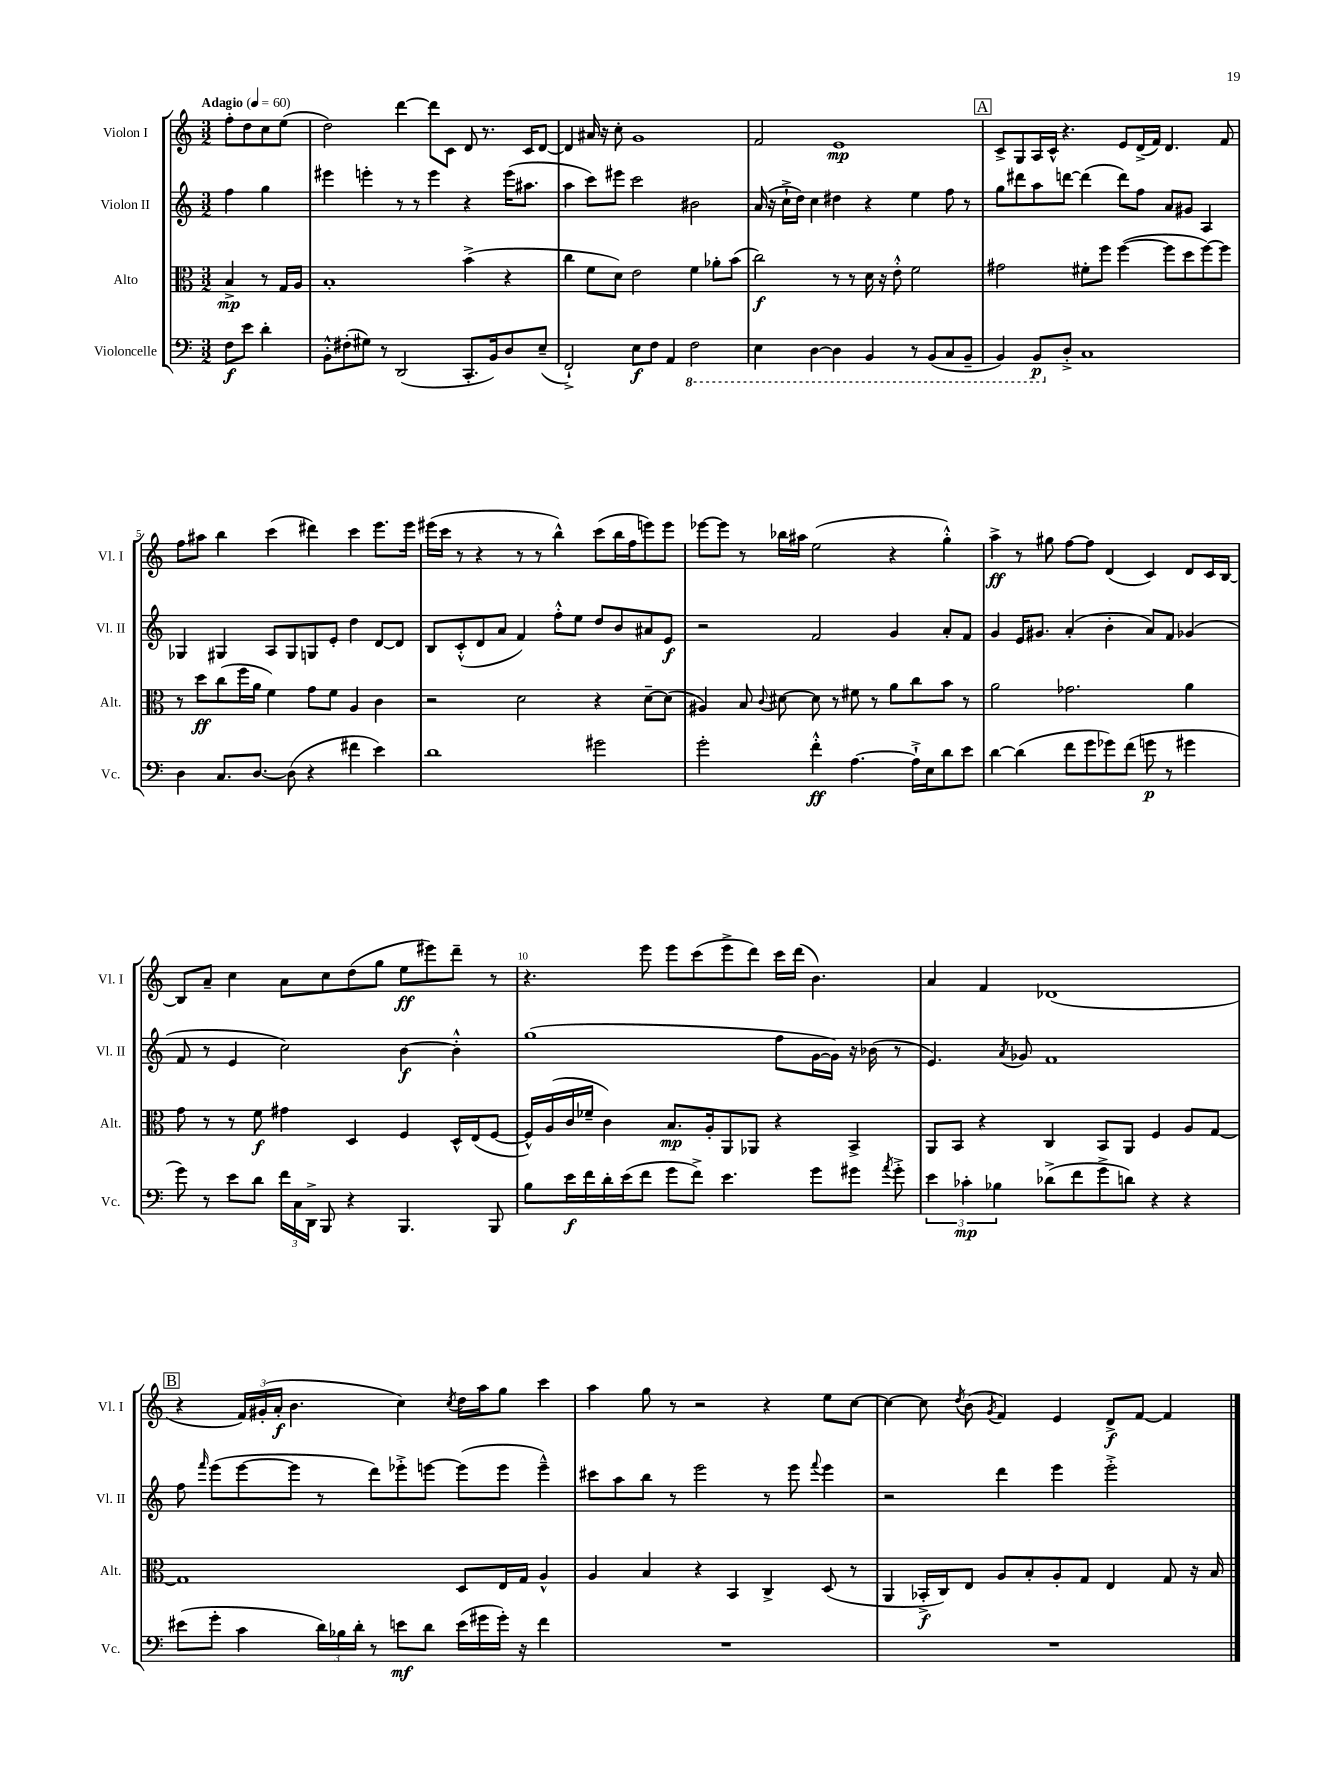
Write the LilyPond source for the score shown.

<<
\new StaffGroup <<
\new Staff = "s0" \with { instrumentName = "Violon I" shortInstrumentName = "Vl. I" } {
    \clef treble \key c \major \numericTimeSignature \time 3/2 \partial 2 \tempo "Adagio" 4 = 60
    \autoBeamOff f''8[-. d''8 c''8 e''8]( |
    d''2) d'''4~ d'''8[ c'8] d'8 r8. c'16[ d'8]~ |
    d'4 ais'16 r16 c''8-. g'1 |
    f'2 e'1\mp |
    \mark \markup { \box "A" } c'8[-> g8 a16 c'16]-^ r4. e'8[ d'16->( f'16]) d'4. f'8 |
    f''8[ ais''8] b''4 c'''4( dis'''4) c'''4 e'''8.[ e'''16] |
    eis'''16[( c'''16] r8 r4 r8 r8 b''4-^) c'''8[( b''16 f''16 e'''8) e'''8] |
    ees'''8[~ ees'''8] r8 bes''16[ ais''16] e''2( r4 g''4-.-^) |
    a''4->\ff r8 gis''8 f''8[~ f''8] d'4( c'4) d'8[ c'16 b16]~ |
    b8[ a'8]-- c''4 a'8[ c''8 d''8( g''8] e''8[\ff eis'''8) d'''8]-- r8 |
    r4. e'''8 e'''8[ c'''8( e'''8-> d'''8]) c'''16[ d'''16]( b'4.) |
    a'4 f'4 des'1( |
    \mark \markup { \box "B" } r4 \tuplet 3/2 { f'16[) gis'16-.( a'16]-.\f } b'4. c''4) \acciaccatura { c''8 } d''16[ a''16 g''8] c'''4 |
    a''4 g''8 r8 r2 r4 e''8[ c''8]~ |
    c''4~ c''8 \acciaccatura { d''8 } b'8( \acciaccatura { g'8 } f'4) e'4 d'8[->\f f'8]~ f'4 \bar "|." |
}
\new Staff = "s1" \with { instrumentName = "Violon II" shortInstrumentName = "Vl. II" } {
    \clef treble \key c \major \numericTimeSignature \time 3/2 \partial 2
    \autoBeamOff f''4 g''4 |
    eis'''4 e'''4-. r8 r8 e'''4 r4 e'''16[( ais''8.] |
    a''4 c'''8[) eis'''8] c'''2 bis'2 |
    a'16( r16 c''16[-!-> d''16]) c''4 dis''4 r4 e''4 f''8 r8 |
    \mark \markup { \box "A" } g''8[ dis'''8 a''8 d'''8]~ d'''4( d'''8[) f''8] a'8[ gis'8] a4 |
    ges4 gis4 a8[ gis8 g8 e'8]-. d''4 d'8[~ d'8] |
    b8[ c'8-.-^( d'8 a'8] f'4) f''8[-.-^ e''8] d''8[ b'8 ais'8 e'8]\f |
    r2 f'2 g'4 a'8[-. f'8] |
    g'4 e'16[ gis'8.] a'4-.( b'4-. a'8[) f'8] ges'4( |
    f'8 r8 e'4 c''2) b'4~\f b'4-.-^ |
    g''1( f''8[ g'16~ g'16]) r16 bes'16( r8 |
    e'4.) \acciaccatura { a'8 } ges'8 f'1 |
    \mark \markup { \box "B" } f''8 \grace { f'''16 } e'''8[( e'''8~ e'''8] r8 d'''8[) ees'''8-.-> e'''8]~ e'''8[( e'''8] e'''4---^) |
    cis'''8[ a''8 b''8] r8 e'''2 r8 e'''8 \appoggiatura { f'''8 } e'''4 |
    r2 d'''4 e'''4 e'''2-.-> \bar "|." |
}
\new Staff = "s2" \with { instrumentName = "Alto" shortInstrumentName = "Alt." } {
    \clef alto \key c \major \numericTimeSignature \time 3/2 \partial 2
    \autoBeamOff b4->\mp r8 g16[ a16] |
    b1-. b'4->( r4 |
    c''4 f'8[ d'8]) e'2 f'4 aes'8[-. b'8]( |
    c''2\f) r8 r8 d'16 r16 e'8-.-^ f'2 |
    \mark \markup { \box "A" } gis'2 fis'8[-. f''8] f''4~( f''8[ d''8 f''8~) f''8] |
    r8 d''8[\ff c''8( f''16 a'16] f'4) g'8[ f'8] a4 c'4 |
    r2 d'2 r4 d'8[~-- d'8]( |
    ais4) b8 \appoggiatura { c'8 } dis'8~ dis'8 r8 fis'8 r8 a'8[ c''8 b'8] r8 |
    a'2 ges'2. a'4 |
    g'8 r8 r8 f'8\f gis'4 d4 f4 d16[-^ e16( f8]~ |
    f16[-^) a16( c'16 fes'16]-- c'4) b8.[\mp a16-. a,8 aes,8] r4 b,4-> |
    a,8[ b,8] r4 c4 b,8[ a,8] f4 a8[ g8]~ |
    \mark \markup { \box "B" } g1 d8[ e16 g16] a4-^ |
    a4 b4 r4 b,4 c4-> d8( r8 |
    a,4 bes,16[-.->\f c16) e8] a8[ b8-. a8-. g8] e4 g8 r16 b16 \bar "|." |
}
\new Staff = "s3" \with { instrumentName = "Violoncelle" shortInstrumentName = "Vc." } {
    \clef bass \key c \major \numericTimeSignature \time 3/2 \partial 2
    \autoBeamOff f8[\f e'8] d'4-. |
    b,8[-.-^ fis8-.( gis8]) r8 d,2( c,8.[-. b,16) d8 e8]--( |
    f,2-!->) e8[\f f8] a,4 \ottava #-1 f,2 |
    e,4 d,4~ d,4 b,,4 r8 b,,8[( c,8 b,,8]-- |
    \mark \markup { \box "A" } b,,4) b,,8[\p \ottava #0 d8]-.-> c1 |
    d4 c8.[ d8.]~ d8( r4 fis'4 e'4) |
    d'1 gis'2 |
    g'2-. f'4-.-^\ff a4.~ a16[-!-> e16 d'8 e'8] |
    d'4~ d'4( f'8[ g'8 ges'8) f'8]( g'8\p r8 gis'4 |
    g'8) r8 e'8[ d'8] \tuplet 3/2 { f'16[ c16 d,16]-> } b,,8 r4 b,,4. b,,8 |
    b8[ e'16\f f'16 d'16-. e'16( f'8] g'8[ f'8]->) e'4. g'8[ gis'8] \acciaccatura { a'8 } gis'8-.-> |
    \tuplet 3/2 { e'4 ces'4-.\mp bes4 } des'8[->( f'8 g'8-> d'8]) r4 r4 |
    \mark \markup { \box "B" } eis'8[( g'8]-. c'4 \tuplet 3/2 { d'16[) bes16 d'16]-. } r8 e'8[\mf d'8] e'16[( gis'16 gis'16]-.) r16 f'4 |
    R1. |
    R1. \bar "|." |
}
>>
>>
\layout { \context { \Score \override BarNumber.break-visibility = ##(#f #t #t) barNumberVisibility = #(every-nth-bar-number-visible 5) } }
